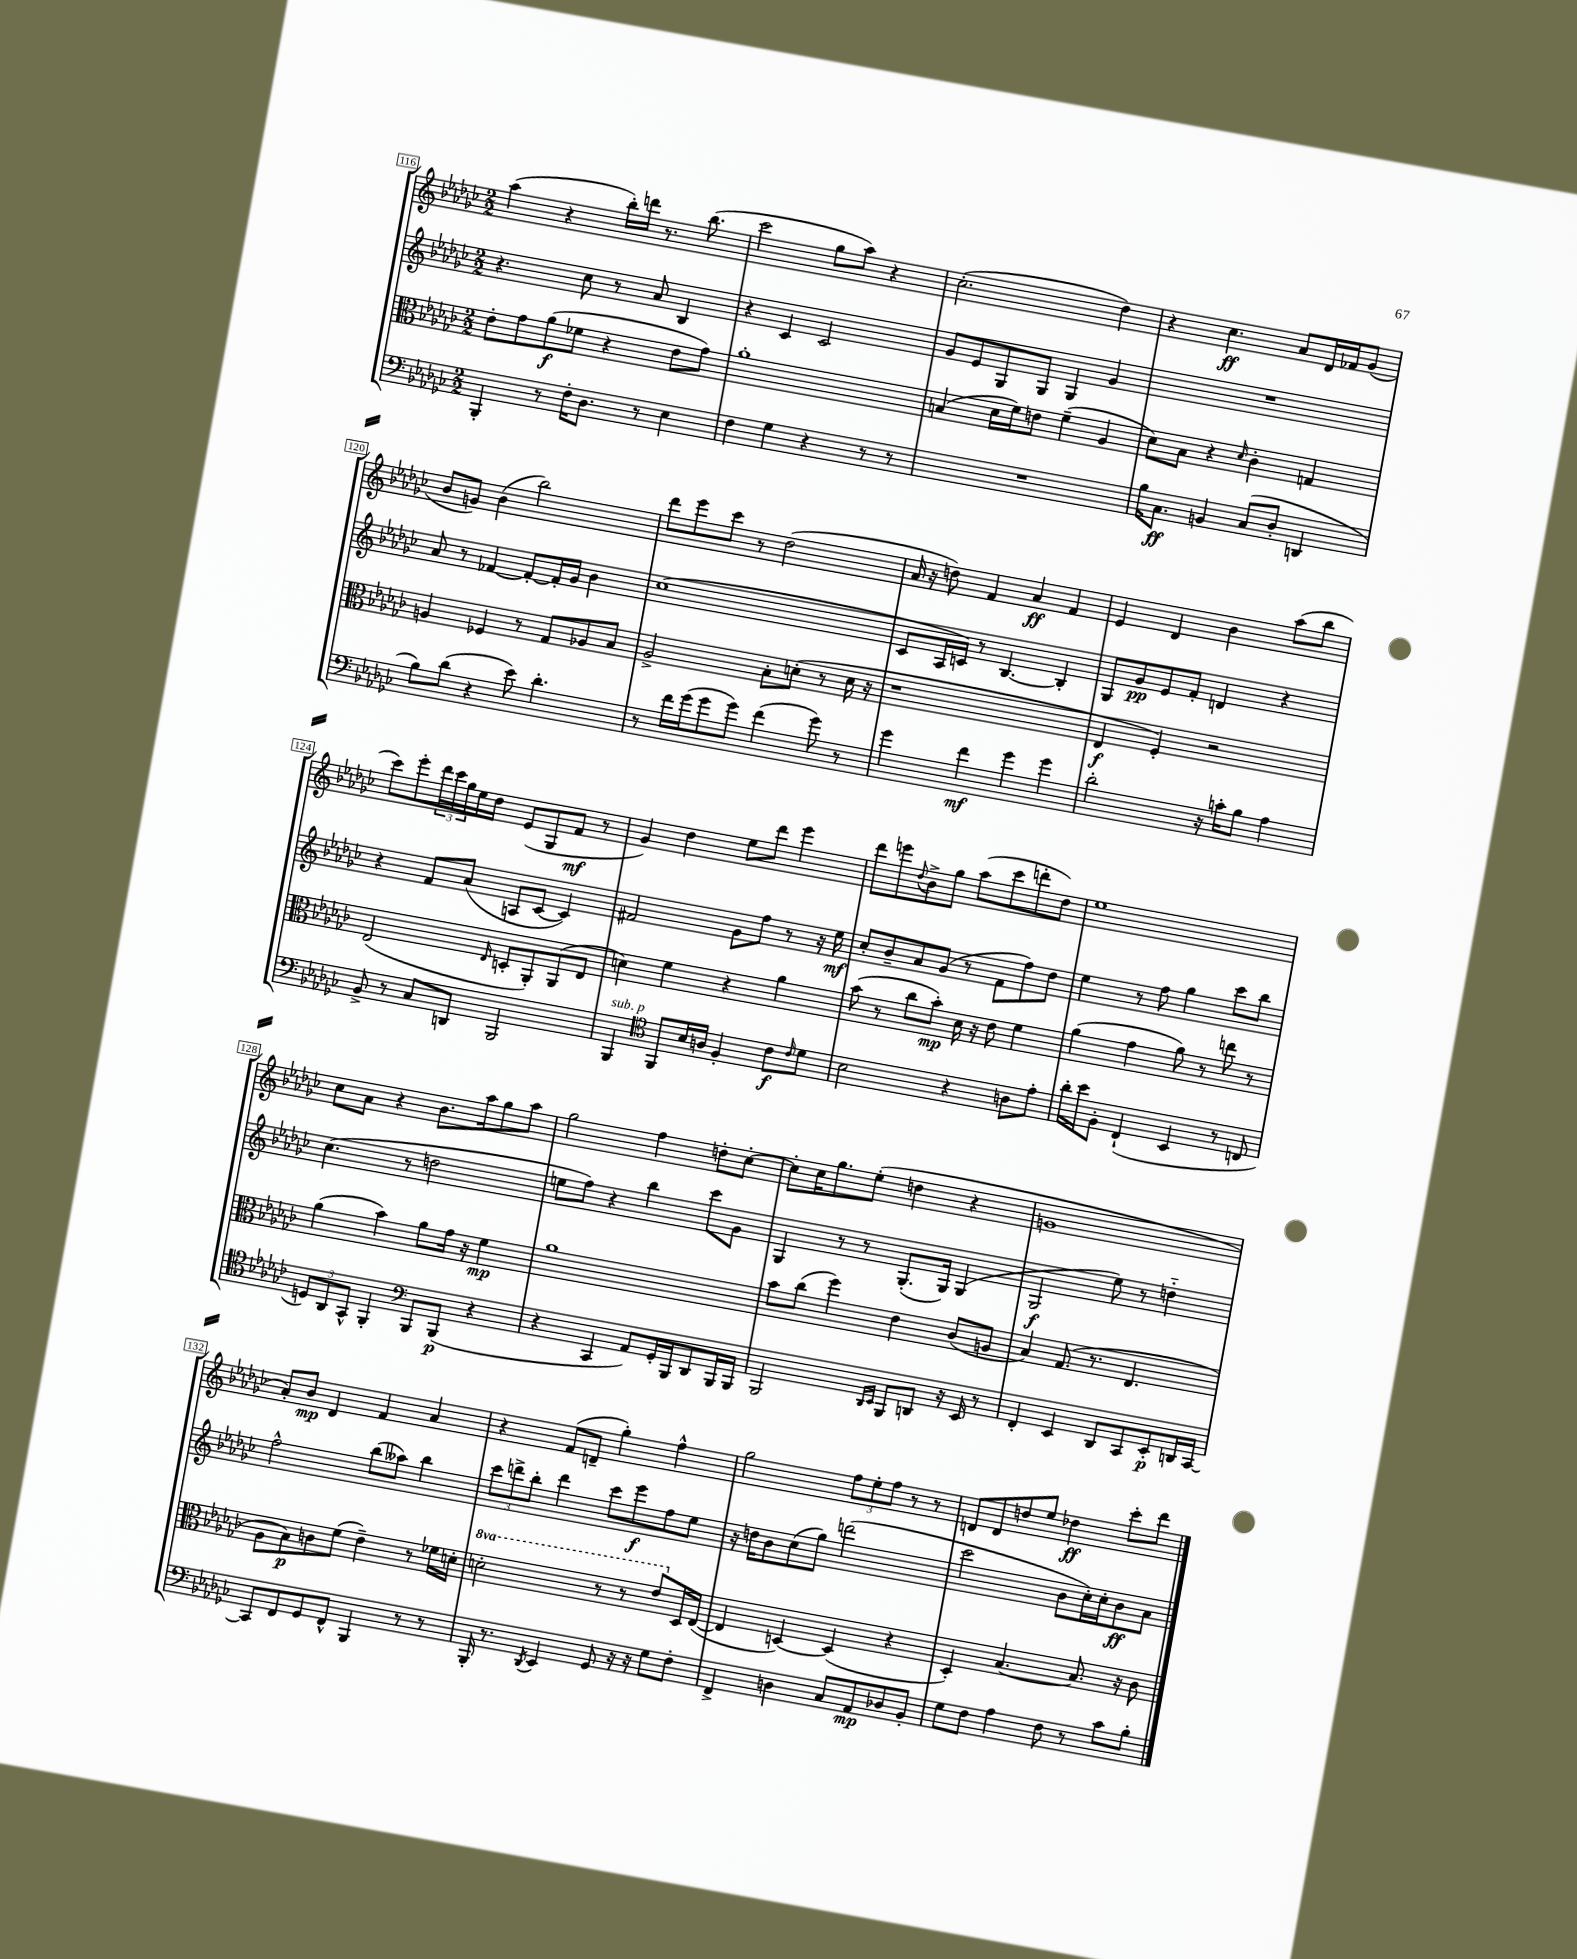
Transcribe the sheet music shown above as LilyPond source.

<<
\new StaffGroup <<
\new Staff = "s0" {
    \clef treble \key ges \major \numericTimeSignature \time 2/2
    aes''4( r4 bes''16-.) d'''16 r8. bes''8.( |
    ces'''2 ges''8 aes''8) r4 |
    ces''2.-.( des''4) |
    r4 ces''4.\ff aes'8 des'16 fes'16 ges'8( |
    bes'8 g'8) bes'4( bes''2) |
    des'''8 ees'''8 ces'''8 r8 des''2( |
    aes'16 r16 d''8) f'4 aes'4\ff f'4 |
    ees'4 des'4 bes'4 aes''8( bes''8 |
    ces'''8) ees'''8-. \tuplet 3/2 { des'''16 ces'''16 ges''16 } ees''16 des''16 ees'8( ges8 f'8\mf r8 |
    ges'4) des''4 ees''8 des'''8 ees'''4 |
    des'''8 e'''8 \appoggiatura { des''8 } bes'8-> ges''8 aes''8( ces'''8 d'''8-. des''8) |
    ees''1 |
    ces''8 aes'8 r4 bes'8. aes''16 ges''8 aes''8 |
    ges''2 f''4 d''8-. ces''8~-. |
    ces''8-. ces''16 ges''8. ees''8-.( d''4 r4 |
    g'1 |
    aes'8-.) bes'8\mp des'4 f'4 aes'4 |
    r4 f'8( d'8-- ges''4-.) f''4-^ |
    ges''2 \tuplet 3/2 { f''8 ees''8-. f''8 } r8 r8 |
    d'8 d'8 d''8 ees''8 des''4\ff ces'''8-. des'''8 \bar "|." |
}
\new Staff = "s1" {
    \clef treble \key ges \major \numericTimeSignature \time 2/2
    r4. ces''8 r8 aes'8 bes4 |
    r4 ces'4 ces'2 |
    ges'8 ees'8 ges8 ges8 ges4 ges'4 |
    R1 |
    aes'8 r8 fes'4~ fes'8~-. fes'16-. ges'16 bes'4 |
    ces''1( |
    ces'8 aes16 c'16) r8 bes4.~ bes4-. |
    ges8 ges'8\pp ees'8 f'8-. d'4 r4 |
    r4 f'8 aes'8( a8 ces'8~ ces'4) |
    fis'2 ges'8 f''8 r8 r16 ees''16\mf |
    ces''8-. bes'8-- aes'8 ges'8( r8 f'8 f''8) des''8 |
    ees''4 r8 f''8 ges''4 ces'''8 bes''8 |
    ces''4.( r8 d''2 |
    e''8 f''8) r4 bes''4 ces'''8 ges'8 |
    ges4 r8 r8 ges8.-.( ges16) ges4( |
    ges2\f ees''8) r8 d''4-_ |
    f''2-^ bes''8( aeses''8) bes''4 |
    \tuplet 3/2 { ces'''8 d'''8-> bes''8-. } d'''4 ces'''8 ees'''8\f f''8 ees''8 |
    r16 d''16 bes'8 ces''8( ges''8) d'''2( |
    ces'''2 bes'8 ces''16-.) ces''16-. bes'8\ff aes'8 \bar "|." |
}
\new Staff = "s2" {
    \clef alto \key ges \major \numericTimeSignature \time 2/2 \set Staff.ottavationMarkups = #ottavation-simple-ordinals
    ees'8-. ges'8 aes'8\f( fes'8 r4 ees'8 ges'8) |
    aes'1-. |
    b4( des'16 f'16) e'8 f'4--( aes4 |
    des'8) bes8 r4 \grace { des'16 } ces'4-. g4 |
    a4 fes4 r8 ges8 aes8 bes8 |
    aes2-> bes8-. d'8-.( r8 d'16 r16 |
    r1 |
    ees4\f f4-.) r2 |
    ees2( \grace { ees16 } d8-. aes,8-.) aes,8( ees8 |
    d'4) f'4 r4 aes'4 |
    bes'8( r8 ces''8 bes'8-.\mp) des'16 r16 ees'8 f'4 |
    aes'4( ges'4 aes'8) r8 e''8 r8 |
    aes'4( bes'4) aes'8 ges'16 r16 f'4\mp |
    aes'1 |
    bes'8 ces''8( f''4) ees'4 ces'8( a8 |
    bes4) ges8.( r8. ees4. |
    aes8 bes8\p) c'8 f'8( ees'4--) r8 fes'16 d'16-. |
    \ottava #1 d''2-. r8 r8 ees''8 \ottava #0 des16 ees16~( |
    ees4 d4~) d4( r4 |
    des4-.) bes4.~ bes8. r16 ces'8 \bar "|." |
}
\new Staff = "s3" {
    \clef bass \key ges \major \numericTimeSignature \time 2/2
    bes,,4-. r8 f16-. des8. r8 ees4 |
    f4 ges4 r4 r8 r8 |
    R1 |
    bes16 ces8.\ff b,4 ces8( des8-. d,4 |
    bes8) des'8( r4 ees'8) des'4.-. |
    r8 f'16 ges'16( ges'8 ges'8) f'4( ges'8) r8 |
    ges'4 f'4\mf ges'4 ges'4 |
    des'2-. r16 c'16-. bes8 aes4 |
    bes,8-> r8 ces8 d,8 bes,,2 |
    bes,,4^\markup { \italic "sub. p" } \clef tenor f,8 bes16 a16 f4-. ces'8\f \grace { ces'16 } des'8 |
    bes2 r4 a8 ees'8-. |
    aes'16-. bes'16 f8-. ces4-!( bes,4 r8 c8 |
    \tuplet 3/2 { d8) aes,8 ges,8-^ } f,4-. \clef bass bes,,8 bes,,8\p( r4 |
    r4 ces,4 aes,8) ges,16-. bes,,16 des,8 bes,,16 bes,,16 |
    bes,,2 \grace { des,16 ees,16 } bes,,8 d,8 r16 ees,16 r8 |
    f,4-. ees,4 des,8 ces,8 ees,8-.\p d,16 ces,16~ |
    ces,8 f,8 ges,8 f,8-^ bes,,4 r8 r8 |
    bes,,16-. r8. \acciaccatura { des,8 } ees,4 ges,8 r16 r16 ges8 f8-. |
    f,4-> d4 ces8 aes,8\mp des8 bes,8-. |
    ges8 f8 aes4 f8 r8 ces'8 bes8-. \bar "|." |
}
>>
>>
\layout { \context { \Score currentBarNumber = #116 \override BarNumber.stencil = #(make-stencil-boxer 0.1 0.3 ly:text-interface::print) } }
